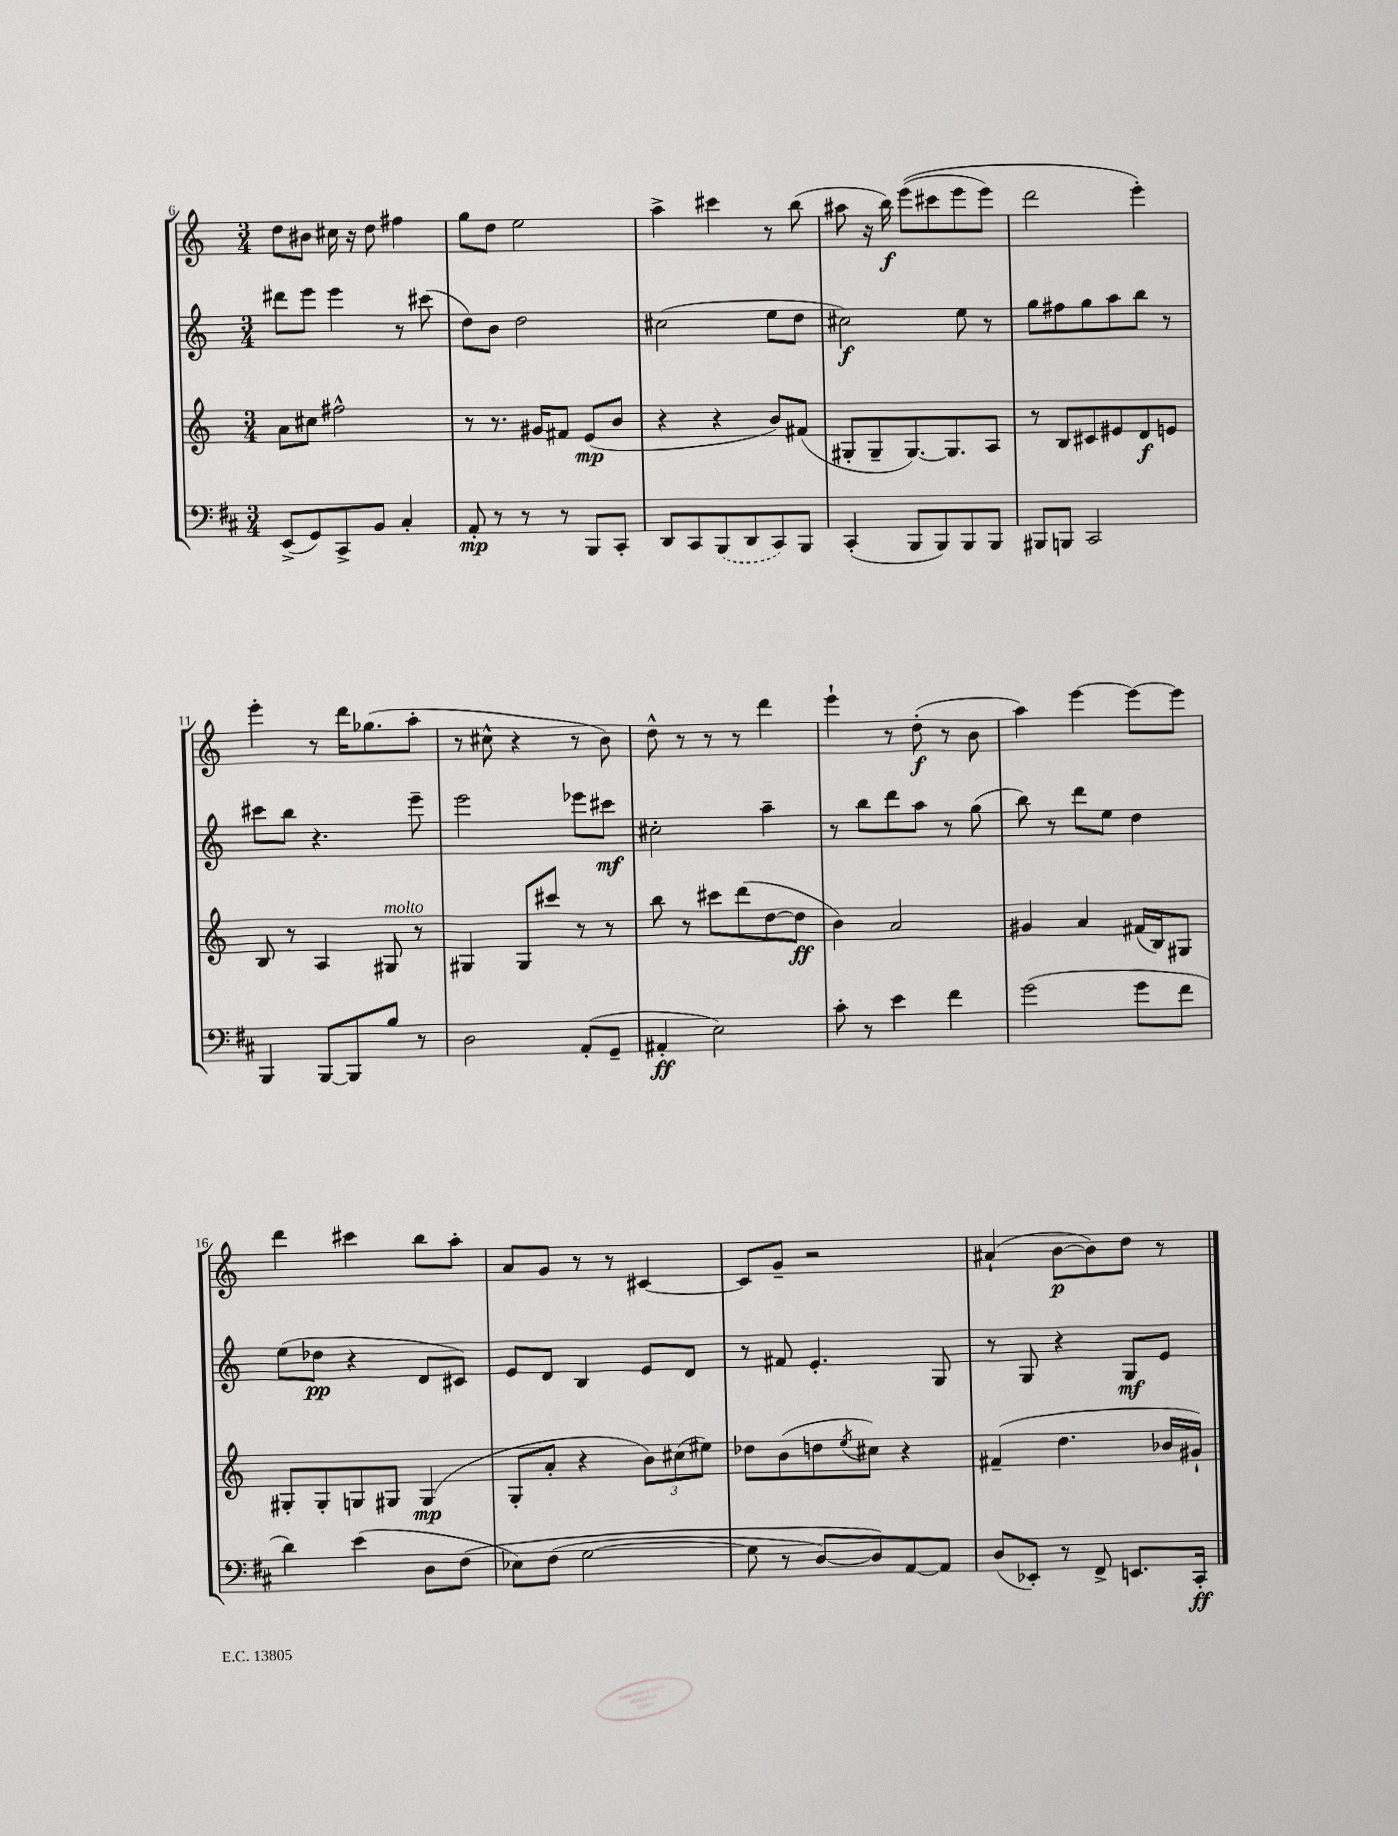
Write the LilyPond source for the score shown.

<<
\new StaffGroup <<
\new Staff = "s0" {
    \clef treble \key c \major \numericTimeSignature \time 3/4
    d''8 bis'8 cis''16 r16 d''8 fis''4 |
    g''8 d''8 e''2 |
    a''4-> cis'''4 r8 b''8( |
    ais''8 r16 b''16\f) e'''8(\( cis'''8 e'''8 e'''8) |
    d'''2 e'''4-.\) |
    e'''4-. r8 d'''16 ges''8.( a''8-. |
    r8 cis''8-^ r4 r8 b'8) |
    d''8-^ r8 r8 r8 d'''4 |
    e'''4-! r8 d''8-.\f( r8 b'8 |
    a''4) e'''4~ e'''8~ e'''8 |
    d'''4 cis'''4 b''8 a''8-. |
    a'8 g'8 r8 r8 cis'4~ |
    cis'8 g'8-- r2 |
    ais'4-!( b'8~\p b'8) d''8 r8 \bar "|." |
}
\new Staff = "s1" {
    \clef treble \key c \major \numericTimeSignature \time 3/4
    dis'''8 e'''8 e'''4 r8 cis'''8( |
    d''8) b'8 d''2 |
    cis''2( e''8 d''8 |
    cis''2\f) e''8 r8 |
    g''8 fis''8 g''8 a''8 b''8 r8 |
    cis'''8 b''8 r4. e'''8-- |
    e'''2 ees'''8 cis'''8\mf |
    cis''2-. a''4-- |
    r8 b''8 d'''8 a''8 r8 g''8( |
    b''8) r8 d'''8 e''8 d''4 |
    e''8( des''8\pp r4 d'8 cis'8) |
    e'8 d'8 b4 e'8 d'8 |
    r8 fis'8 e'4.-. g8 |
    r8 g8 r4 g8\mf e'8 \bar "|." |
}
\new Staff = "s2" {
    \clef treble \key c \major \numericTimeSignature \time 3/4
    a'8 cis''8 fis''2-^ |
    r8 r8. gis'16 fis'8 e'8\mp( b'8 |
    r4 r4 b'8) fis'8( |
    gis8-. gis8-- gis8.~) gis8. a8 |
    r8 b8 cis'8 eis'8 d'8\f e'8 |
    b8 r8 a4 gis8^\markup { \italic "molto" } r8 |
    gis4 gis8 cis'''8 r8 r8 |
    b''8 r8 cis'''8 d'''8( d''8~ d''8\ff |
    b'4) a'2 |
    gis'4 a'4 fis'16( b16) gis8 |
    gis8-. gis8-. g8 gis8 gis4\mp( |
    g8-. a'8-. r4 \tuplet 3/2 { b'8) cis''8( eis''8) } |
    des''8 b'8( d''8 \acciaccatura { e''8 } cis''8) r4 |
    fis'4--( d''4. bes'16 gis'16-!) \bar "|." |
}
\new Staff = "s3" {
    \clef bass \key d \major \numericTimeSignature \time 3/4
    e,8->( g,8) cis,8-> b,8 cis4-. |
    a,8-.\mp r8 r8 r8 b,,8 cis,8-. |
    d,8 cis,8 \once \slurDashed b,,8( d,8 cis,8) b,,8 |
    cis,4-.( b,,8 b,,8) b,,8 b,,8 |
    bis,,8 b,,8 cis,2 |
    b,,4 b,,8~ b,,8 b8 r8 |
    d2 a,8-.( g,8-- |
    ais,4-.\ff e2) |
    cis'8-. r8 e'4 fis'4 |
    g'2( g'8 fis'8 |
    d'4) e'4( d8 fis8\( |
    ees8) fis8( g2~ |
    g8 r8 d8~) d8\) a,8~ a,8 |
    d8( ees,8-.) r8 fis,8-> e,8. cis,16-.\ff \bar "|." |
}
>>
>>
\layout { \context { \Score currentBarNumber = #6 } }
